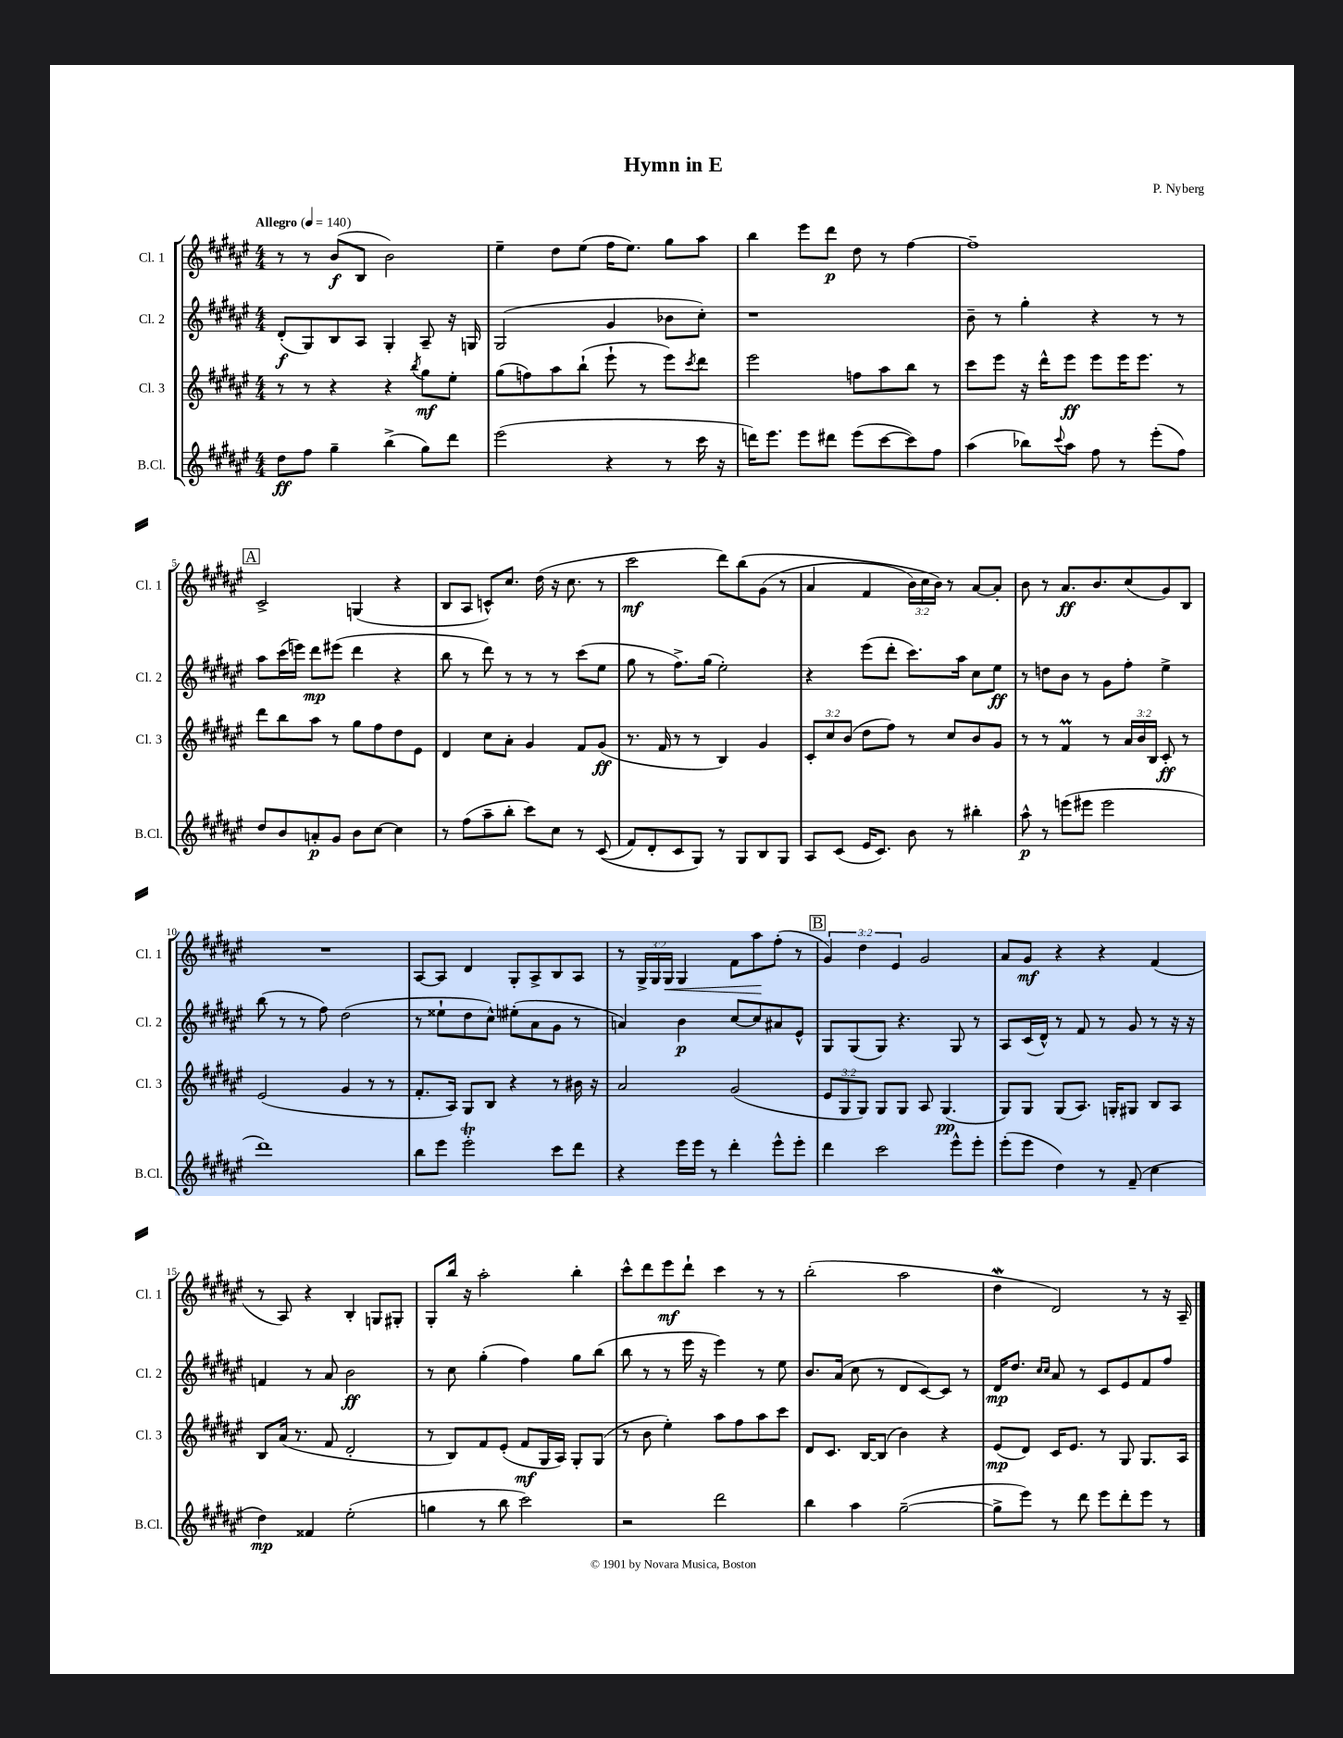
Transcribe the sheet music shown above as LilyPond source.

\header { title = "Hymn in E" composer = "P. Nyberg" }
<<
\new StaffGroup <<
\new Staff = "s0" \with { instrumentName = "Cl. 1" shortInstrumentName = "Cl. 1" } {
    \clef treble \key fis \major \numericTimeSignature \time 4/4 \override Staff.TupletNumber.text = #tuplet-number::calc-fraction-text \tempo "Allegro" 4 = 140
    r8 r8 b'8\f( b8 b'2) |
    eis''4-- dis''8 eis''8( fis''16 eis''8.) gis''8 ais''8 |
    b''4 eis'''8 dis'''8\p dis''8 r8 fis''4~ |
    fis''1-- |
    \mark \markup { \box "A" } cis'2-> g4( r4 |
    b8 ais8 c'8-^) cis''8. dis''16( r16 cis''8. r8 |
    cis'''2\mf dis'''8) b''8\( gis'8( r8 |
    ais'4 fis'4 \tuplet 3/2 { b'16) cis''16 b'16\) } r8 ais'8~ ais'8-. |
    b'8 r8 ais'8.\ff b'8. cis''8( gis'8) b8 |
    R1 |
    ais8~ ais8 dis'4 gis8-. ais8-> b8 ais8 |
    r8 \tuplet 3/2 { gis16-> gis16 gis16\< } gis4 fis'8 ais''8\! fis''8-.( r8 |
    \mark \markup { \box "B" } \tuplet 3/2 { gis'4) dis''4 eis'4 } gis'2 |
    ais'8 gis'8\mf r4 r4 fis'4( |
    r8 ais8) r4 b4-. g8 gis8-. |
    gis8-. b''16 r16 ais''2-. b''4-. |
    cis'''8-^ dis'''8 eis'''8\mf dis'''8-! cis'''4 r8 r8 |
    b''2-.( ais''2 |
    dis''4\mordent dis'2) r8 r16 ais16-- \bar "|." |
}
\new Staff = "s1" \with { instrumentName = "Cl. 2" shortInstrumentName = "Cl. 2" } {
    \clef treble \key fis \major \numericTimeSignature \time 4/4
    dis'8-.\f( gis8) b8 ais8 gis4-. ais8-- r16 g16 |
    gis2( gis'4 bes'8 cis''8-.) |
    r1 |
    b'8-- r8 gis''4-. r4 r8 r8 |
    \mark \markup { \box "A" } ais''8 cis'''16( e'''16) dis'''8\mp eis'''8( dis'''4 r4 |
    b''8 r8 dis'''8) r8 r8 r8 cis'''8( eis''8 |
    gis''8 r8 fis''8.->) gis''16( eis''2-.) |
    r4 eis'''8( dis'''8-. cis'''8.) ais''16 cis''8 eis''8\ff |
    r8 d''8 b'8 r8 gis'8 fis''8-. eis''4-> |
    b''8( r8 r8 fis''8) dis''2( |
    r8 eisis''8-! dis''8 cis''8-^) eis''8-.( ais'8 gis'8 r8 |
    a'4) b'4\p cis''8~ cis''8 ais'8 eis'8-^ |
    \mark \markup { \box "B" } gis8 gis8( gis8) r4. gis8 r8 |
    ais8 cis'16( dis'16-^) r8 fis'8 r8 gis'8 r8 r16 r16 |
    f'4 r8 ais'8 b'2\ff |
    r8 cis''8 gis''4-.( fis''4) gis''8 b''8( |
    b''8 r8 r8 eis'''16 r16 eis'''4) r8 eis''8 |
    b'8. ais'16( cis''8 r8 dis'8 cis'8~) cis'8 r8 |
    dis'16\mp dis''8. \grace { cis''16 cis''16 } ais'8 r8 cis'8 eis'8 fis'8 fis''8 \bar "|." |
}
\new Staff = "s2" \with { instrumentName = "Cl. 3" shortInstrumentName = "Cl. 3" } {
    \clef treble \key fis \major \numericTimeSignature \time 4/4 \override Staff.TupletNumber.text = #tuplet-number::calc-fraction-text
    r8 r8 r4 r4 \acciaccatura { b''8 } gis''8\mf eis''8-. |
    gis''8( f''8) ais''8 b''8-!( eis'''8-! r8 eis'''8) \acciaccatura { cis'''8 } dis'''8 |
    eis'''2 f''8 ais''8 b''8 r8 |
    cis'''8 eis'''8 r16 dis'''16-^ eis'''8\ff eis'''8 eis'''16 eis'''8. r8 |
    \mark \markup { \box "A" } dis'''8 b''8 ais''8 r8 gis''8 fis''8 dis''8 eis'8 |
    dis'4 cis''8 ais'8-. gis'4 fis'8 gis'8\ff( |
    r8. fis'16 r8 r8 b4) gis'4 |
    \tuplet 3/2 { cis'8-. cis''8 b'8( } dis''8 fis''8) r8 cis''8 b'8 gis'8 |
    r8 r8 fis'4\prall r8 \tuplet 3/2 { ais'16 b'16 b16 } cis'8-.\ff r8 |
    eis'2( gis'4 r8 r8 |
    fis'8.-. ais16) gis8 b8 r4 r8 bis'16 r16 |
    ais'2 gis'2( |
    \mark \markup { \box "B" } \tuplet 3/2 { eis'8 gis8 gis8) } gis8 gis8 ais8 gis4.\pp( |
    gis8) gis8 gis8( ais8.) g16-. gis8 b8 ais8 |
    b8 ais'16( r8. fis'8 dis'2-. |
    r8 b8) fis'8 eis'8-.( fis'8\mf gis16 ais16) gis8-. gis8( |
    r8 b'8 eis''4-.) ais''8 fis''8 ais''8 cis'''8 |
    dis'8 cis'8. b16~ b8( b'4) r4 |
    eis'8\mp( dis'8) cis'16 eis'8. r8 gis8 gis8. ais16 \bar "|." |
}
\new Staff = "s3" \with { instrumentName = "B.Cl." shortInstrumentName = "B.Cl." } {
    \clef treble \key fis \major \numericTimeSignature \time 4/4
    dis''8\ff fis''8 gis''4-- b''4->( gis''8) dis'''8 |
    eis'''2( r4 r8 cis'''16 r16 |
    d'''16) eis'''8. eis'''8 dis'''8 eis'''8( cis'''8~ cis'''8) fis''8 |
    ais''4( bes''8) \appoggiatura { cis'''8 } ais''8 fis''8 r8 eis'''8-.( fis''8) |
    \mark \markup { \box "A" } dis''8 b'8 a'8-.\p gis'8 b'8 cis''8~ cis''4 |
    r8 fis''8( ais''8-- b''8-. cis'''8) cis''8 r8 cis'8(\( |
    fis'8) dis'8-. cis'8 gis8\) r8 gis8 b8 gis8 |
    ais8 cis'8( eis'16 cis'8.) b'8 r8 bis''4-. |
    ais''8-^\p r8 e'''8( eis'''8 eis'''2 |
    dis'''1) |
    b''8 eis'''8 eis'''2-.\trill cis'''8 dis'''8 |
    r4 eis'''16 eis'''16 r8 dis'''4-. eis'''8-^ eis'''8-. |
    \mark \markup { \box "B" } dis'''4 cis'''2 eis'''8-^ eis'''8-. |
    eis'''8-.( eis'''8 dis''4) r8 fis'8--( cis''4 |
    dis''4\mp) fisis'4 eis''2-.( |
    g''4 r8 b''8 cis'''2) |
    r2 dis'''2 |
    b''4 ais''4 gis''2~--( |
    gis''8-> eis'''8) r8 dis'''8 eis'''8 dis'''8-. eis'''8 r8 \bar "|." |
}
>>
>>
